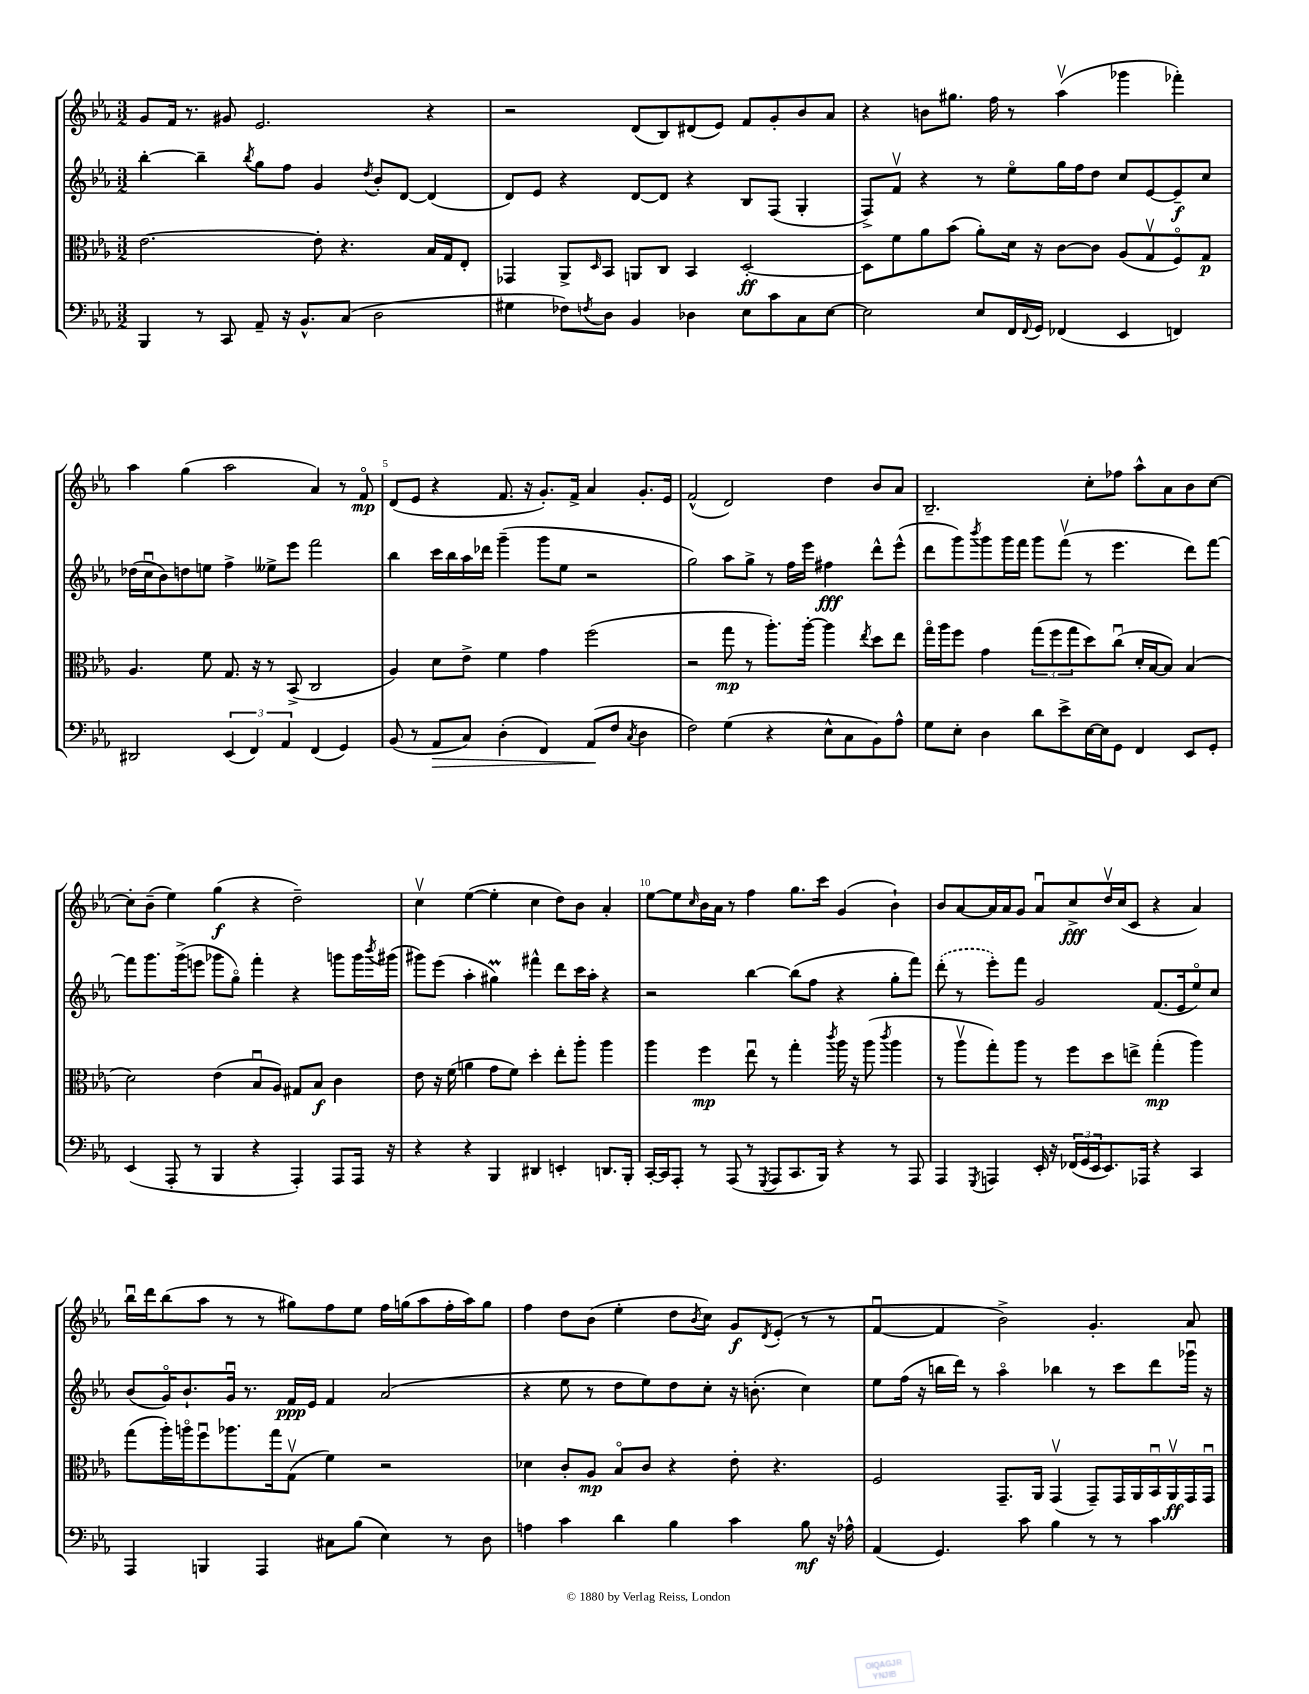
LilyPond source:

<<
\new StaffGroup <<
\new Staff = "s0" {
    \clef treble \key ees \major \numericTimeSignature \time 3/2
    g'8 f'16 r8. gis'8 ees'2. r4 |
    r2 d'8( bes8) dis'8( ees'8) f'8 g'8-. bes'8 aes'8 |
    r4 b'8 gis''8. f''16 r8 aes''4\upbow( ges'''4 fes'''4-.) |
    aes''4 g''4( aes''2 aes'4) r8 f'8\flageolet\mp |
    d'8( ees'8 r4 f'8. r16 g'8.-.) f'16-> aes'4 g'8.-. ees'16 |
    f'2-^( d'2) d''4 bes'8 aes'8 |
    bes2.-- c''8-. fes''8 aes''8-^ aes'8 bes'8 c''8~ |
    c''8-. bes'8--( ees''4) g''4\f( r4 d''2--) |
    c''4\upbow ees''4~( ees''4-. c''4 d''8) bes'8 aes'4-. |
    ees''8~ ees''8 \grace { c''16 } bes'16 aes'16 r8 f''4 g''8. c'''16 g'4( bes'4-!) |
    bes'8 aes'8~ aes'16 aes'16 g'8 aes'8\downbow c''8->\fff d''16\upbow c''16( c'8 r4 aes'4) |
    bes''16\downbow d'''16 bes''8( aes''8 r8 r8 gis''8) f''8 ees''8 f''16 g''16( aes''8 f''16-. aes''16) g''8 |
    f''4 d''8 bes'8( ees''4-. d''8 \acciaccatura { bes'8 } c''8) g'8\f \acciaccatura { d'8 } ees'8-.( r8 r8 |
    f'4~\downbow f'4 bes'2->) g'4.-. aes'8 \bar "|." |
}
\new Staff = "s1" {
    \clef treble \key ees \major \numericTimeSignature \time 3/2
    bes''4~-. bes''4-- \acciaccatura { bes''8 } g''8 f''8 g'4 \acciaccatura { d''8 } bes'8-. d'8~ d'4( |
    d'8) ees'8 r4 d'8~ d'8 r4 bes8 f8( g4-. |
    f8->) f'8\upbow r4 r8 ees''8\flageolet g''16 f''16 d''8 c''8 ees'8~ ees'8--\f c''8 |
    des''16( c''16\downbow bes'8) d''8 e''8 f''4-> eeses''8-> ees'''8 f'''2 |
    bes''4 c'''16 bes''16 aes''16 des'''16 g'''4--( g'''8 ees''8 r2 |
    g''2) aes''8 g''8-> r8 f''16 ees'''16 fis''4\fff d'''8-^ ees'''8-^( |
    d'''8 g'''8) \acciaccatura { bes'''8 } g'''8 g'''16 f'''16 g'''8 f'''8\upbow( r8 ees'''4. d'''8) f'''8~ |
    f'''8 g'''8. g'''16->( e'''8 ges'''8 g''8\flageolet) f'''4-. r4 g'''8 g'''16 \acciaccatura { bes'''8 } gis'''16( |
    gis'''8) ees'''8( aes''4-. gis''4\prall) fis'''4-^ d'''8 c'''16 aes''16-. r4 |
    r2 bes''4~ bes''8( f''8 r4 g''8-. f'''8) |
    \once \slurDashed d'''8-.( r8 ees'''8-.) f'''8 g'2 f'8.( ees'16 ees''8\flageolet) c''8 |
    bes'8( g'16\flageolet) bes'8.-! g'16\downbow r8. f'16\ppp ees'16 f'4 aes'2( |
    r4 ees''8 r8 d''8 ees''8) d''8 c''8-. r16 b'8.-.( c''4) |
    ees''8 f''16( r16 b''16 d'''16) r8 aes''4\flageolet bes''4 r8 c'''8 d'''8 ges'''16\downbow r16 \bar "|." |
}
\new Staff = "s2" {
    \clef alto \key ees \major \numericTimeSignature \time 3/2
    ees'2.~ ees'8-. r4. bes16 g16 ees8-. |
    ges,4 aes,8-> \grace { d16 } bes,8 a,8 c8 bes,4 d2~-.\ff |
    d8 f'8 aes'8 bes'8( aes'8-.) d'16 r16 c'8~ c'8 aes8( g8\upbow f8\flageolet) g8\p |
    aes4. f'8 g8. r16 r8 bes,8->( c2 |
    aes4) d'8 ees'8-> f'4 g'4 f''2( |
    r2 g''8\mp r8 aes''8.-.) aes''16~-. aes''4 \acciaccatura { ees''8 } d''8 ees''8 |
    g''16\flageolet aes''16 f''8 g'4 \tuplet 3/2 { g''8( f''8 g''8 } d''8) c''8\downbow( d'16-. bes16~ bes8) bes4( |
    d'2) ees'4( bes8\downbow aes8) gis8 bes8\f c'4 |
    ees'8 r16 f'16( a'4 g'8 f'8) d''4-. ees''8-. aes''8-. aes''4 |
    aes''4 f''4\mp ees''8\downbow r8 g''4-. \acciaccatura { c'''8 } aes''16 r16 aes''8( \acciaccatura { c'''8 } aes''4 |
    r8 aes''8\upbow g''8-.) aes''8 r8 f''8 d''8 e''8-> g''4-.\mp( aes''4) |
    g''8( aes''16-.) a''16\flageolet f''8\downbow aes''8. g''16 g8\upbow( f'4) r2 |
    des'4 c'8-. aes8\mp bes8\flageolet c'8 r4 ees'8-. r4. |
    f2 g,8.-- aes,16 g,4\upbow( g,8--) g,16 aes,16 bes,16\downbow aes,16\upbow\ff g,16 g,16\downbow \bar "|." |
}
\new Staff = "s3" {
    \clef bass \key ees \major \numericTimeSignature \time 3/2
    bes,,4 r8 c,8 aes,8-- r16 bes,8.-^ c8( d2 |
    gis4 fes8) \acciaccatura { f8 } d8 bes,4 des4 ees8 c'8 c8 ees8~ |
    ees2 ees8 f,16 \appoggiatura { f,8 } g,16 fes,4( ees,4 f,4) |
    dis,2 \tuplet 3/2 { ees,4( f,4) aes,4 } f,4( g,4) |
    bes,8( r8 aes,8\> c8) d4-.( f,4) aes,8\!( f8 \acciaccatura { c8 } d4 |
    f2) g4( r4 ees8-^ c8 bes,8) aes8-^ |
    g8 ees8-. d4 d'8 ees'8-> ees16~ ees16 g,8 f,4 ees,8 g,8-. |
    ees,4( aes,,8-. r8 bes,,4 r4 aes,,4-.) aes,,8 aes,,16 r16 |
    r4 r4 bes,,4 dis,4 e,4-. d,8. bes,,16-. |
    c,16~-. c,16 aes,,8-. r8 aes,,8( r8 \acciaccatura { g,,8 } aes,,8 c,8. bes,,16) r4 r8 aes,,8 |
    aes,,4 \acciaccatura { g,,8 } a,,4 ees,16-. r16 \tuplet 3/2 { fes,16( g,16 ees,16 } ees,8.) aes,,16 r4 c,4 |
    aes,,4 b,,4 aes,,4 cis8 bes8( ees4) r8 d8 |
    a4 c'4 d'4 bes4 c'4 bes8\mf r16 aes16-^ |
    aes,4( g,4.) c'8 bes4 r8 r8 c'4 \bar "|." |
}
>>
>>
\layout { \context { \Score \override BarNumber.break-visibility = ##(#f #t #t) barNumberVisibility = #(every-nth-bar-number-visible 5) } }
